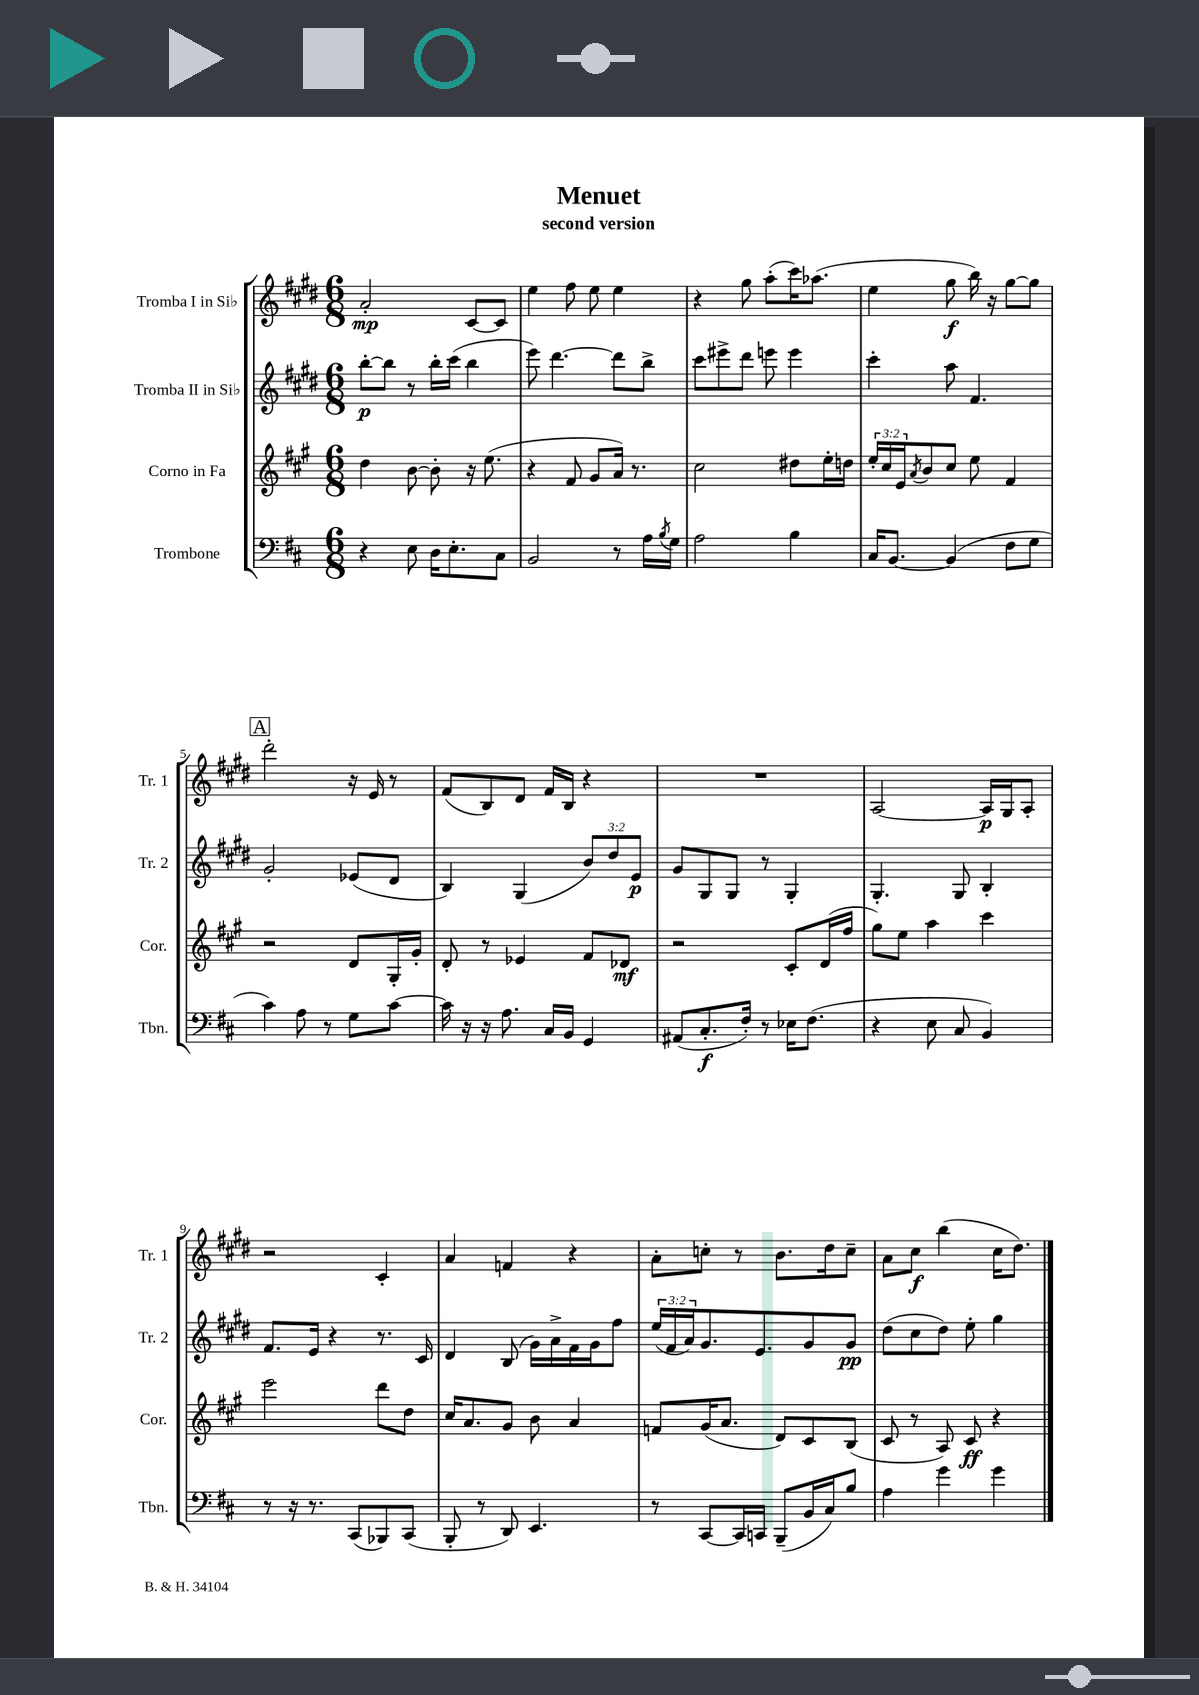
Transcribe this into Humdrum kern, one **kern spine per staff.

**kern	**dynam	**kern	**dynam	**kern	**dynam	**kern	**dynam
*part4	*part4	*part3	*part3	*part2	*part2	*part1	*part1
*staff4	*staff4	*staff3	*staff3	*staff2	*staff2	*staff1	*staff1
*I"Trombone	*	*I"Corno in Fa	*	*I"Tromba II in Si♭	*	*I"Tromba I in Si♭	*
*I'Tbn.	*	*I'Cor.	*	*I'Tr. 2	*	*I'Tr. 1	*
*clefF4	*	*clefG2	*	*clefG2	*	*clefG2	*
*k[f#c#]	*	*k[f#c#g#]	*	*k[f#c#g#d#]	*	*k[f#c#g#d#]	*
*M6/8	*	*M6/8	*	*M6/8	*	*M6/8	*
=1	=1	=1	=1	=1	=1	=1	=1
4r	.	4dd\	.	[8bb'\L	p	2a'/	mp
.	.	.	.	8bb\J]	.	.	.
8E\	.	[8b\	.	8r	.	.	.
16D\KL	.	8b'\]	.	16bb'\LL	.	.	.
8.E'\	.	.	.	(16ccc#\JJ	.	.	.
.	.	16r	.	4bb\	.	[8c#/L	.
.	.	(8.ee\	.	.	.	.	.
8C#\J	.	.	.	.	.	8c#/J]	.
=2	=2	=2	=2	=2	=2	=2	=2
2BB/	.	4r	.	8eee\)	.	4ee\	.
.	.	.	.	[4.ddd#\	.	.	.
.	.	8f#/	.	.	.	8ff#\	.
.	.	8g#/L	.	.	.	8ee\	.
8r	.	16a/Jk)	.	8ddd#\L]	.	4ee\	.
.	.	8.r	.	.	.	.	.
16A\LL	.	.	.	8bb^\J	.	.	.
8qB/	.	.	.	.	.	.	.
16G\JJ	.	.	.	.	.	.	.
=3	=3	=3	=3	=3	=3	=3	=3
2A\	.	2cc#\	.	8ccc#\L	.	4r	.
.	.	.	.	8eee#X^\	.	.	.
.	.	.	.	8ddd#\J	.	8gg#\	.
.	.	.	.	8eeen\	.	(8aa'\L	.
4B\	.	8dd#X\L	.	4eee\	.	16ccc#\K)	.
.	.	.	.	.	.	(8.aa-X\J	.
.	.	16ee'\L	.	.	.	.	.
.	.	16ddn\JJ	.	.	.	.	.
=4	=4	=4	=4	=4	=4	=4	=4
16C#/KL	.	24ee'/LL	.	4ccc#'\	.	4ee\	.
.	.	24cc#/	.	.	.	.	.
[8.BB/J	.	.	.	.	.	.	.
.	.	24e/J	.	.	.	.	.
.	.	8qa/	.	.	.	.	.
.	.	8b/	.	.	.	.	.
(4BB/]	.	8cc#/J	.	8aa\	.	8gg#\	f
.	.	8ee\	.	4.f#/	.	16bb\)	.
.	.	.	.	.	.	16r	.
8F#\L	.	4f#/	.	.	.	[8gg#\L	.
8G\J	.	.	.	.	.	8gg#\J]	.
!!LO:LB:g=z
!!LO:REH:place=s1:t=A
=5	=5	=5	=5	=5	=5	=5	=5
4c#\)	.	2r	.	2g#'/	.	2ddd#'\	.
8A\	.	.	.	.	.	.	.
8r	.	.	.	.	.	.	.
8G\L	.	8d/L	.	(8e-X/L	.	16r	.
.	.	.	.	.	.	16e/	.
[8c#\J	.	16G#'/L	.	8d#/J	.	8r	.
.	.	16g#'/JJ	.	.	.	.	.
=6	=6	=6	=6	=6	=6	=6	=6
16c#\]	.	8d'/	.	4B/)	.	(8f#/L	.
16r	.	.	.	.	.	.	.
16r	.	8r	.	.	.	8B/)	.
8.A\	.	.	.	.	.	.	.
.	.	4e-X/	.	(4G#/	.	8d#/J	.
16C#/LL	.	.	.	.	.	16f#/LL	.
16BB/JJ	.	.	.	.	.	16B/JJ	.
4GG/	.	8f#/L	.	12b/L)	.	4r	.
.	.	.	.	12dd#/	.	.	.
.	.	8d-X/J	mf	.	.	.	.
.	.	.	.	12e/J	p	.	.
=7	=7	=7	=7	=7	=7	=7	=7
(8AA#X/L	.	2r	.	8g#/L	.	2.r	.
8.C#'/	f	.	.	8G#/	.	.	.
.	.	.	.	8G#/J	.	.	.
16F#'/Jk)	.	.	.	.	.	.	.
8r	.	.	.	8r	.	.	.
16E-X\KL	.	8c#'/L	.	4G#'/	.	.	.
(8.F#\J	.	.	.	.	.	.	.
.	.	(16d/L	.	.	.	.	.
.	.	16ff#/JJ	.	.	.	.	.
=8	=8	=8	=8	=8	=8	=8	=8
4r	.	8gg#\L)	.	4.G#'/	.	[2A/	.
.	.	8ee\J	.	.	.	.	.
8E\	.	4aa\	.	.	.	.	.
8C#/	.	.	.	8G#/	.	.	.
4BB/)	.	4ccc#\	.	4B'/	.	16A/LL]	p
.	.	.	.	.	.	16G#/J	.
.	.	.	.	.	.	8A'/J	.
!!LO:LB:g=z
=9	=9	=9	=9	=9	=9	=9	=9
8r	.	2eee\	.	8.f#/L	.	2r	.
16r	.	.	.	.	.	.	.
8.r	.	.	.	16e/Jk	.	.	.
.	.	.	.	4r	.	.	.
(8CC#/L	.	.	.	.	.	.	.
8BBB-X/)	.	8ddd\L	.	8.r	.	4c#'/	.
(8CC#/J	.	8dd\J	.	.	.	.	.
.	.	.	.	16c#/	.	.	.
=10	=10	=10	=10	=10	=10	=10	=10
8BBB'/	.	16cc#/KL	.	4d#/	.	4a/	.
.	.	8.a/	.	.	.	.	.
8r	.	.	.	.	.	.	.
8DD/)	.	8g#/J	.	(8B/	.	4fn/	.
4.EE/	.	8b\	.	16g#\LL)	.	.	.
.	.	.	.	16a^\	.	.	.
.	.	4a/	.	16f#\	.	4r	.
.	.	.	.	16g#\J	.	.	.
.	.	.	.	8ff#\J	.	.	.
=11	=11	=11	=11	=11	=11	=11	=11
8r	.	8fn/L	.	(24ee/LL	.	8a'\L	.
.	.	.	.	24f#/	.	.	.
.	.	.	.	24a/J)	.	.	.
[8CC#/L	.	(16g#/K	.	8.g#/	.	8ccn'\J	.
.	.	8.a/J	.	.	.	.	.
16CC#/L]	.	.	.	.	.	8r	.
16CCn/JJ	.	.	.	8.e/	.	.	.
(8BBB~/L	.	8d/L)	.	.	.	8.b\L	.
16BB/L	.	8c#/	.	8g#/	.	.	.
16C#/J)	.	.	.	.	.	16dd#\k	.
8B/J	.	(8B/J	.	8g#/J	pp	8cc~\J	.
=12	=12	=12	=12	=12	=12	=12	=12
4A\	.	8c#/	.	(8dd#\L	.	8a\L	.
.	.	8r	.	8cc#\	.	8cc#\J	f
4g\	.	8A/)	.	8dd#\J)	.	(4bb\	.
.	.	8c#/	ff	8ee'\	.	.	.
4g\	.	4r	.	4gg#\	.	16cc#\KL	.
.	.	.	.	.	.	8.dd#\J)	.
==	==	==	==	==	==	==	==
*-	*-	*-	*-	*-	*-	*-	*-
